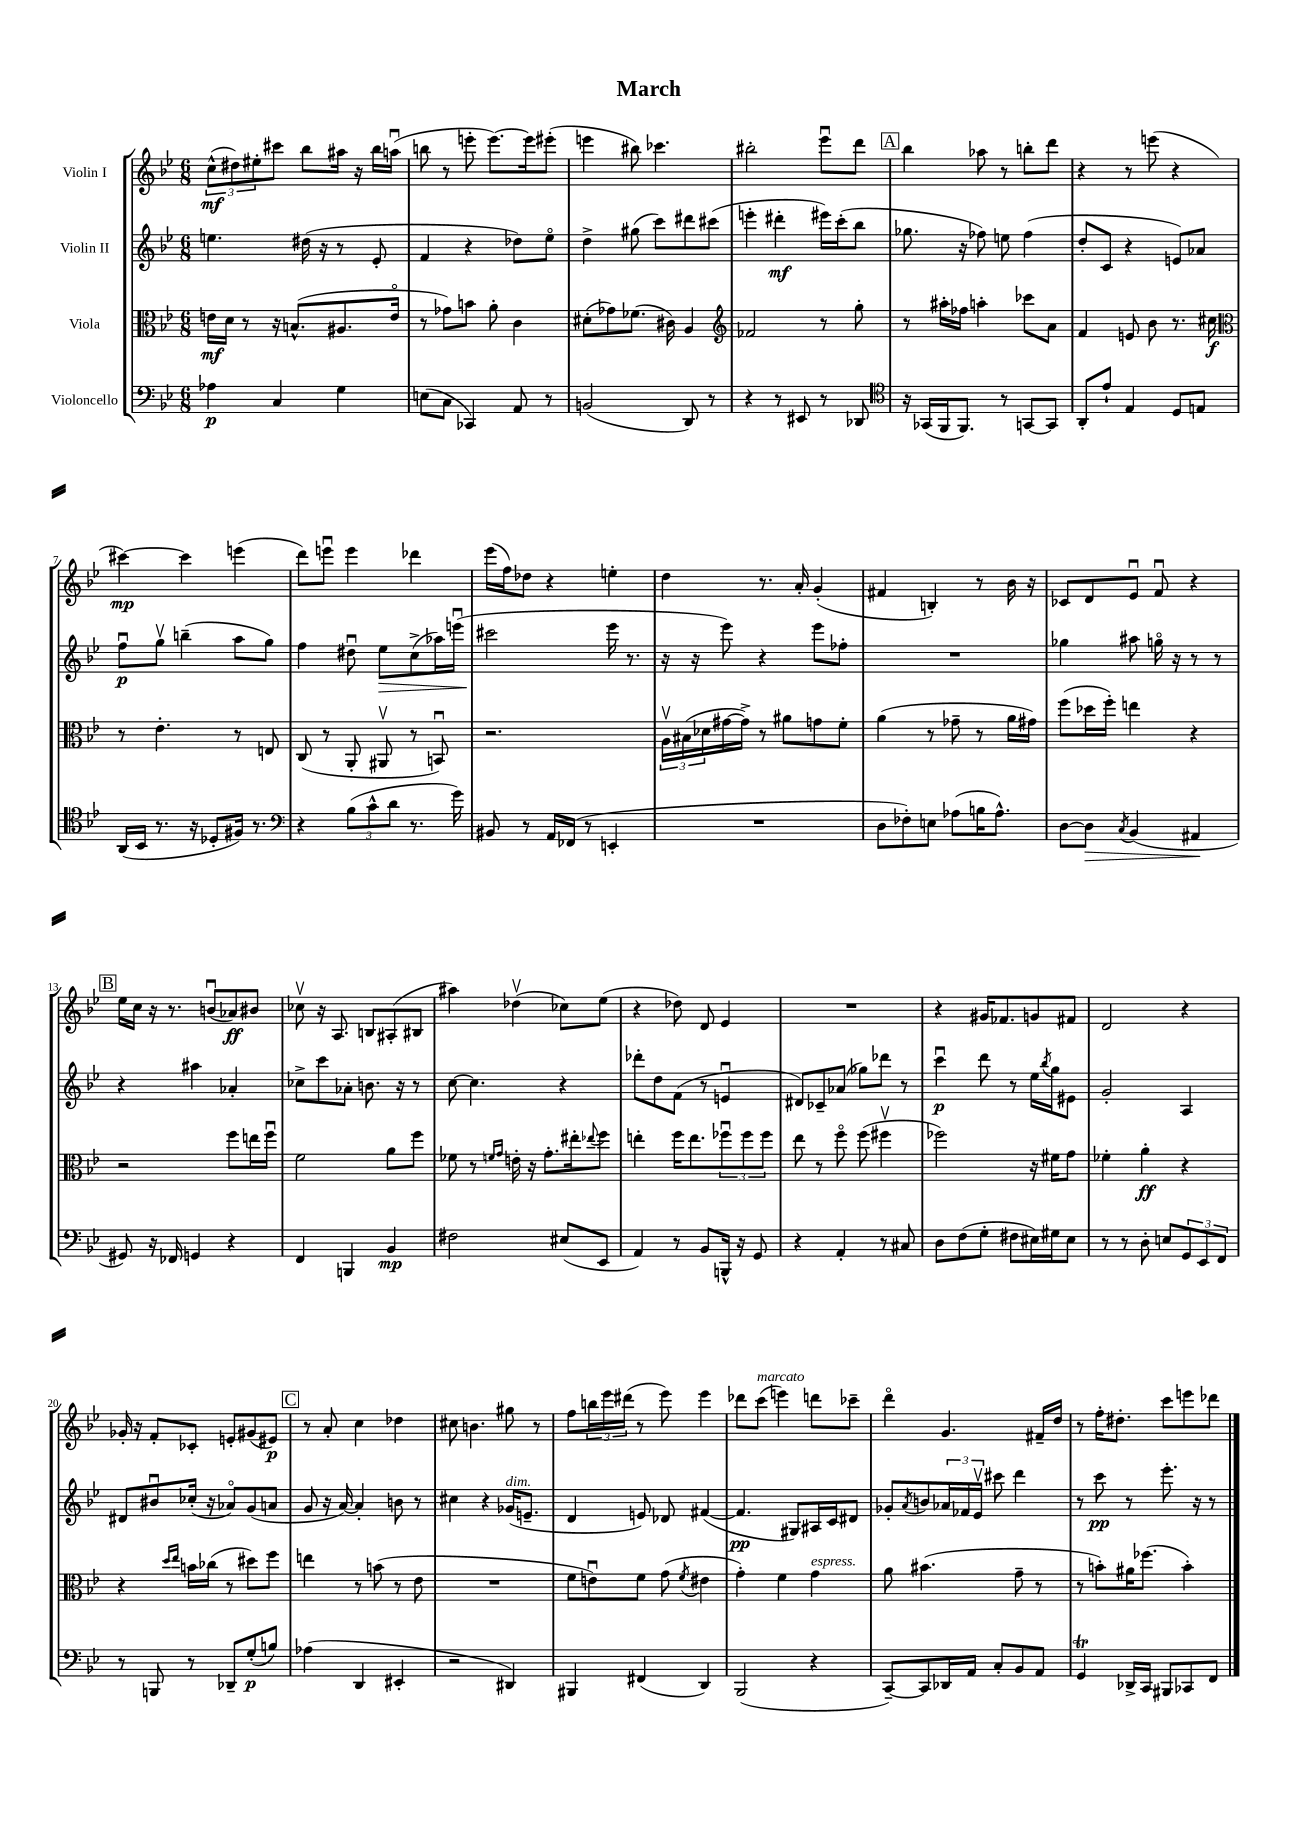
\header { title = "March" }
<<
\new StaffGroup <<
\new Staff = "s0" \with { instrumentName = "Violin I" } {
    \clef treble \key bes \major \numericTimeSignature \time 6/8
    \tuplet 3/2 { c''8-^\mf( dis''8) eis''8-. } cis'''8 bes''8 ais''16 r16 bes''16 a''16\downbow( |
    b''8 r8 e'''8-. e'''8.~) e'''16 eis'''8-.( |
    e'''4 bis''8) ces'''4. |
    bis''2-. ees'''8\downbow d'''8 |
    \mark \markup { \box "A" } bes''4 aes''8 r8 b''8-. d'''8 |
    r4 r8 e'''8( r4 |
    cis'''4~\mp) cis'''4 e'''4( |
    d'''8) e'''8\downbow e'''4 des'''4 |
    ees'''16( f''16) des''8 r4 e''4-. |
    d''4 r8. a'16-. g'4-.( |
    fis'4 b4-.) r8 bes'16 r16 |
    ces'8 d'8 ees'8\downbow f'8\downbow r4 |
    \mark \markup { \box "B" } ees''16 c''16 r16 r8. b'8\downbow( aes'8\ff) bis'8 |
    ces''8\upbow r16 a8. b8 ais8-.( bis8 |
    ais''4) des''4\upbow( ces''8) ees''8( |
    r4 des''8) d'8 ees'4 |
    R2. |
    r4 gis'16 fes'8. g'8 fis'8 |
    d'2 r4 |
    ges'16-. r16 f'8-. ces'8-. e'8-. gis'8( eis'8\p) |
    \mark \markup { \box "C" } r8 a'8-. c''4 des''4 |
    cis''8 b'4. gis''8 r8 |
    f''8 \tuplet 3/2 { b''16 ees'''16 dis'''16( } r8 ees'''8) ees'''4 |
    des'''8 c'''8^\markup { \italic "marcato" }( e'''4) d'''8 ces'''8-- |
    d'''4\flageolet g'4. fis'16-- d''16 |
    r8 f''16-. dis''8.-. c'''8 e'''8 des'''8 \bar "|." |
}
\new Staff = "s1" \with { instrumentName = "Violin II" } {
    \clef treble \key bes \major \numericTimeSignature \time 6/8
    e''4. dis''16( r16 r8 ees'8-. |
    f'4 r4 des''8) ees''8\flageolet |
    d''4-> gis''8( c'''8) dis'''8 cis'''8( |
    e'''4-. dis'''4-.\mf eis'''16) c'''16-.( bes''8 |
    \mark \markup { \box "A" } ges''8. r16 fes''8) e''8 fes''4( |
    d''8-. c'8 r4 e'8) aes'8 |
    f''8\downbow\p g''8\upbow b''4--( a''8 g''8) |
    f''4 dis''8\downbow ees''8\> c''8->( aes''16) e'''16\downbow( |
    cis'''2\! ees'''16 r8. |
    r16 r16 ees'''8) r4 ees'''8 fes''8-. |
    R2. |
    ges''4 ais''8 g''16\flageolet r16 r8 r8 |
    \mark \markup { \box "B" } r4 ais''4 aes'4-. |
    ces''8-> c'''8 aes'8-. b'8. r16 r8 |
    c''8~ c''4. r4 |
    des'''8-. d''8 f'8( r8 e'4\downbow |
    dis'8) ces'8-- aes'8( ges''8) des'''8 r8 |
    c'''4\downbow\p d'''8 r8 ees''16 \acciaccatura { bes''8 } g''16 eis'8 |
    g'2-. a4 |
    dis'8 bis'8\downbow ces''16-.( r16 aes'8\flageolet) g'8( a'8 |
    \mark \markup { \box "C" } g'8 r16 a'16~) a'4-. b'8 r8 |
    cis''4 r4 ges'16^\markup { \italic "dim." }( e'8.-- |
    d'4 e'8) des'8 fis'4~( |
    fis'4.\pp gis8) ais16 c'16 dis'8 |
    ges'8-. \acciaccatura { a'8 } b'8 \tuplet 3/2 { aes'16 fes'16 ees'16\upbow } cis'''8 d'''4 |
    r8 c'''8\pp r8 ees'''8.-. r16 r8 \bar "|." |
}
\new Staff = "s2" \with { instrumentName = "Viola" } {
    \clef alto \key bes \major \numericTimeSignature \time 6/8
    e'16\mf d'16 r8 r16 b8.-^( ais8. e'16\flageolet |
    r8 ges'8) b'8 a'8-. c'4 |
    dis'8-.( ges'8) fes'8.( cis'16) a4 |
    \clef treble fes'2 r8 g''8-. |
    \mark \markup { \box "A" } r8 ais''16-. fes''16 a''4-. ces'''8 a'8 |
    f'4 e'8 bes'8 r8. cis''16\f |
    \clef alto r8 ees'4.-. r8 e8 |
    c8( r8 a,8-. ais,8\upbow r8 b,8\downbow) |
    r2. |
    \tuplet 3/2 { a16\upbow bis16( des'16 } gis'16~ gis'16->) r8 ais'8 g'8 f'8-. |
    a'4( r8 ges'8-- r8 a'16 gis'16) |
    f''8( des''16 f''16-.) e''4 r4 |
    \mark \markup { \box "B" } r2 f''8 e''16 f''16\downbow |
    f'2 a'8 f''8 |
    fes'8 r8 \grace { f'16 g'16 } e'16-. r16 g'8.-. eis''16-. \appoggiatura { ees''8 } f''8 |
    e''4-. f''16 e''8. \tuplet 3/2 { fes''8\downbow fes''8 fes''8 } |
    ees''8 r8 f''8\flageolet f''8( fis''4\upbow |
    fes''2) r16 fis'16 g'8 |
    fes'4-. a'4-.\ff r4 |
    r4 \grace { d''16 ees''16 } b'16 ces''16( r8 dis''8) f''8 |
    \mark \markup { \box "C" } e''4 r8 b'8( r8 ees'8 |
    R2. |
    f'8 e'8\downbow) f'8 g'8( \acciaccatura { f'8 } eis'4 |
    g'4-.) f'4 g'4^\markup { \italic "espress." } |
    a'8 bis'4.( g'8-- r8 |
    r8 b'8-.) ais'16 fes''8.( b'4-.) \bar "|." |
}
\new Staff = "s3" \with { instrumentName = "Violoncello" } {
    \clef bass \key bes \major \numericTimeSignature \time 6/8
    aes4\p c4 g4 |
    e8( c8 ces,4) a,8 r8 |
    b,2( d,8) r8 |
    r4 r8 eis,8 r8 des,8 |
    \mark \markup { \box "A" } \clef tenor r16 ges,16( f,16 f,8.) r8 g,8~ g,8 |
    a,8-. ees'8-! ees4 d8 e8 |
    a,16( bes,16 r8. r16 des8-. fis16) r8. |
    \clef bass r4 \tuplet 3/2 { bes8( c'8-^ d'8 } r8. g'16) |
    bis,8 r8 a,16 fes,16( r8 e,4-. |
    R2. |
    d8 fes8-.) e8 aes8( b16 aes8.-^) |
    d8~ d8\> \acciaccatura { c8 } bes,4( ais,4\! |
    \mark \markup { \box "B" } gis,8) r16 fes,16 g,4 r4 |
    f,4 b,,4 bes,4\mp |
    fis2 eis8( ees,8 |
    a,4) r8 bes,8 b,,16-^ r16 g,8 |
    r4 a,4-. r8 cis8 |
    d8 f8( g8-. fis8 eis16) gis16 eis8 |
    r8 r8 d8-. e8 \tuplet 3/2 { g,8 ees,8 f,8 } |
    r8 b,,8 r8 des,8-- g8-.\p( b8) |
    \mark \markup { \box "C" } aes4( d,4 eis,4-. |
    r2 dis,4) |
    bis,,4 fis,4( d,4) |
    bes,,2( r4 |
    c,8~--) c,8 des,16 a,16 c8-. bes,8 a,8 |
    g,4\trill des,16-> c,16 bis,,8 ces,8 f,8 \bar "|." |
}
>>
>>
